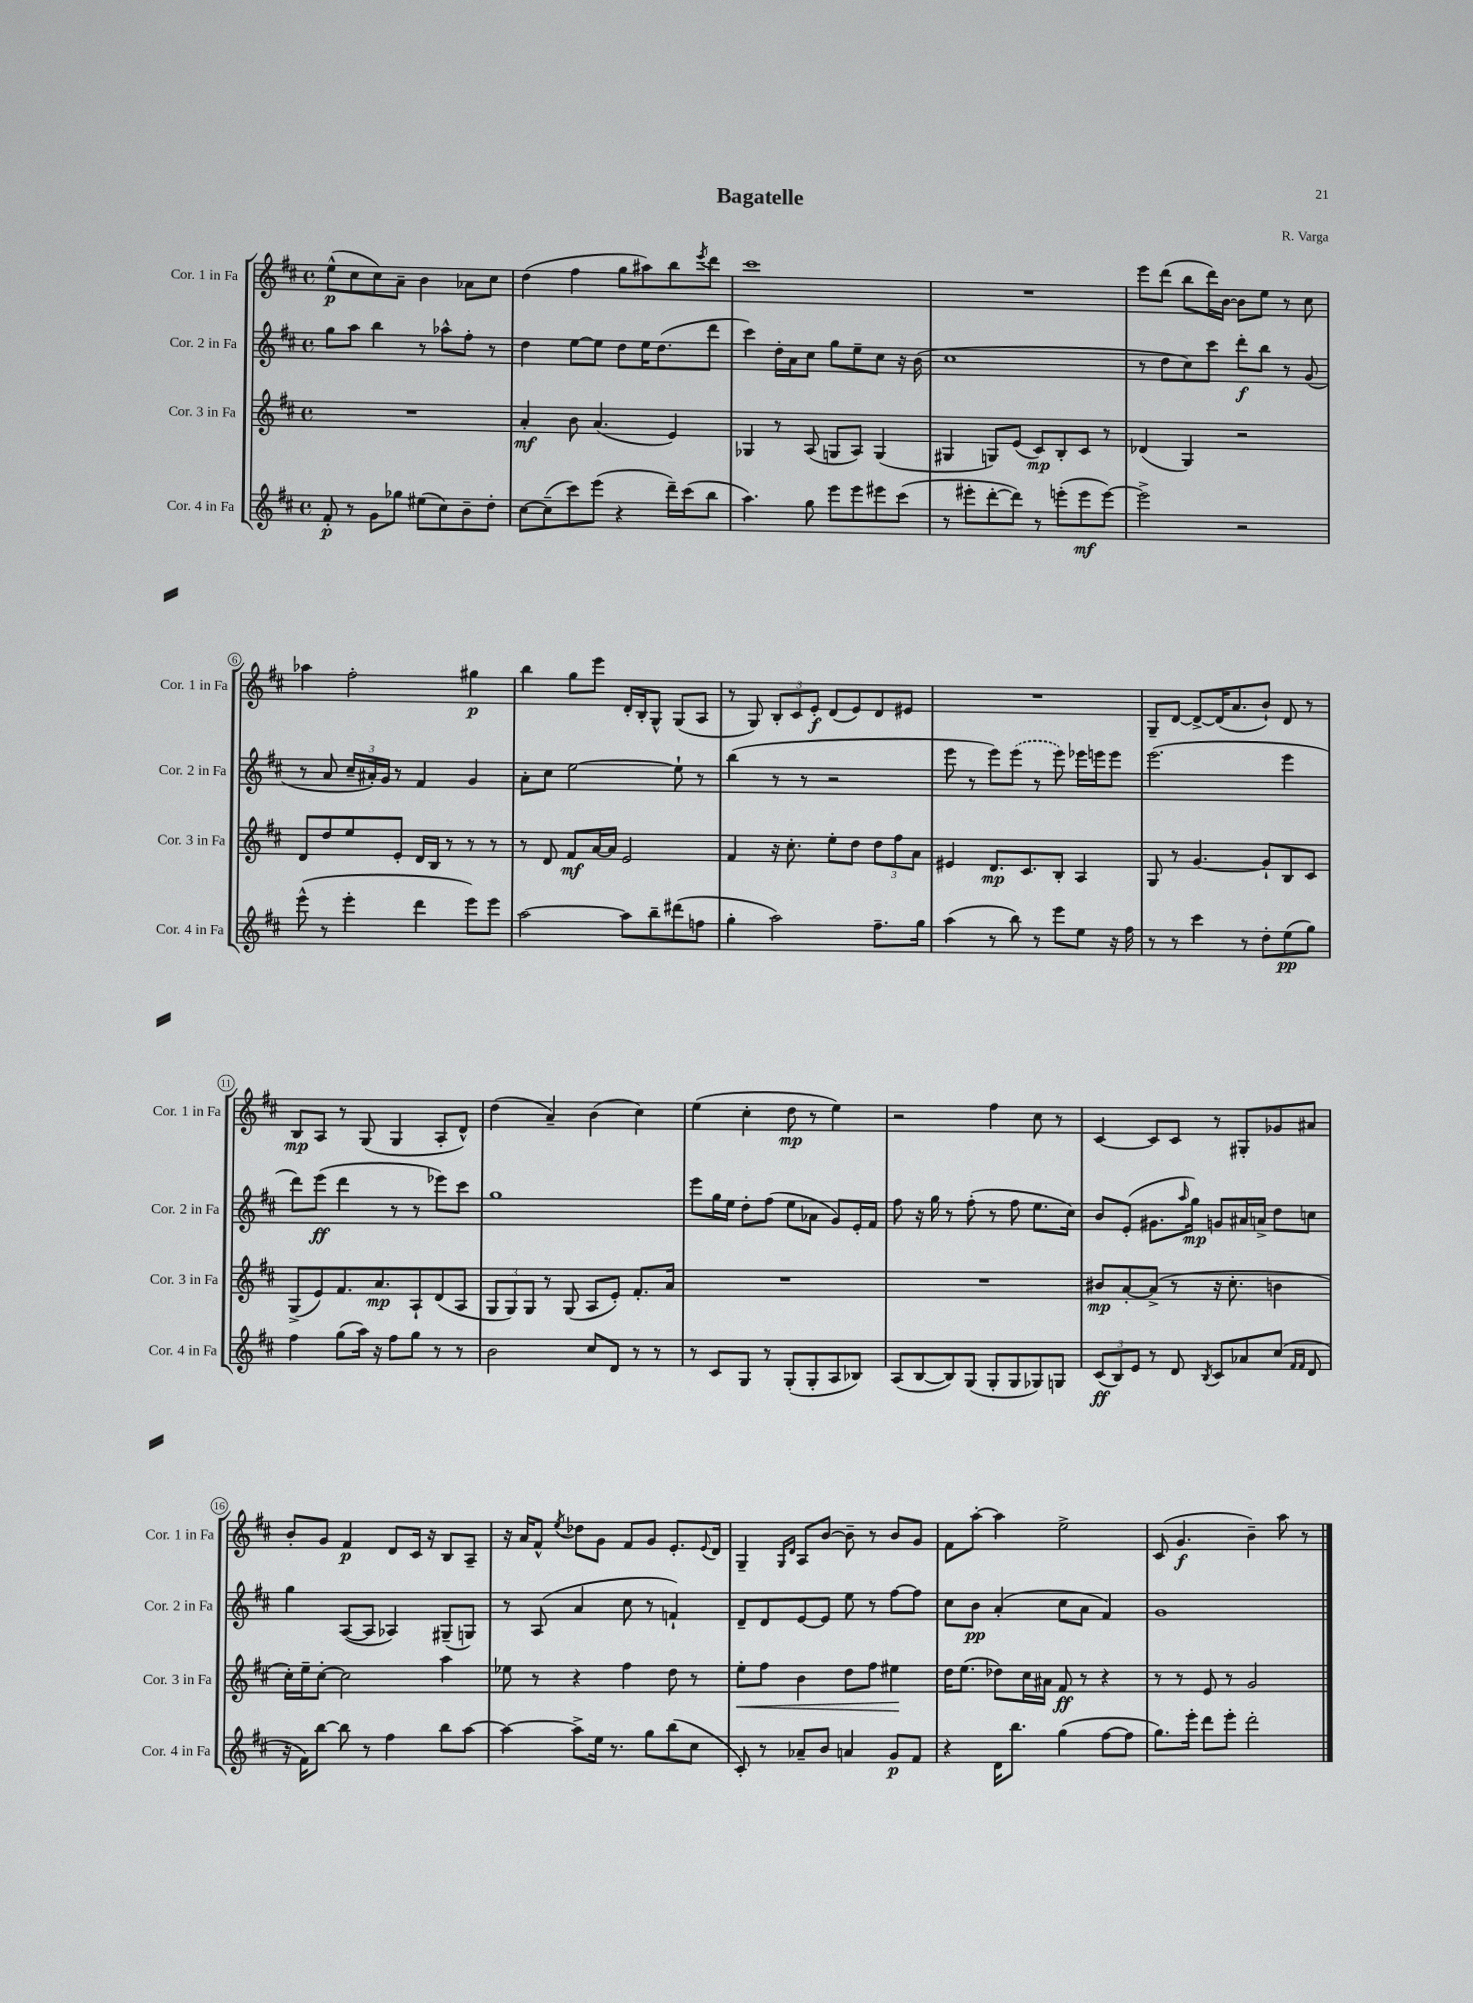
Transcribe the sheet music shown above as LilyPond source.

\header { title = "Bagatelle" composer = "R. Varga" }
<<
\new StaffGroup <<
\new Staff = "s0" \with { instrumentName = "Cor. 1 in Fa" shortInstrumentName = "Cor. 1 in Fa" } {
    \clef treble \key d \major \defaultTimeSignature \time 4/4
    e''8-^\p( cis''8 cis''8) a'8-- b'4 aes'8 cis''8 |
    d''4( fis''4 g''8 ais''8) b''8 \acciaccatura { e'''8 } d'''8 |
    cis'''1 |
    R1 |
    e'''8 d'''8( b''8 d'''16) b'16~ b'8 e''8 r8 cis''8 |
    aes''4 fis''2-. gis''4\p |
    b''4 g''8 e'''8 d'16-. b16-. g8-^ g8( a8 |
    r8 g8) \tuplet 3/2 { b8-. cis'8 e'8-.\f } d'8( e'8) d'8 eis'8 |
    R1 |
    g8-- d'8~ d'8~-> d'16( a'8. b'8-!) d'8 r8 |
    b8\mp a8 r8 g8( g4 a8-. d'8-^) |
    d''4( a'4--) b'4( cis''4) |
    e''4( cis''4-. d''8\mp r8 e''4) |
    r2 fis''4 cis''8 r8 |
    cis'4~ cis'8 cis'8 r8 gis8-. ges'8 ais'8 |
    b'8-. g'8 fis'4\p d'8 cis'16 r16 b8 a8-- |
    r16 a'16 fis'8-^ \acciaccatura { e''8 } des''8 g'8 fis'8 g'8 e'8.-. \appoggiatura { e'8 } d'16 |
    g4-- \grace { g16 d'16 } a8 b'8~ b'8-- r8 b'8 g'8 |
    fis'8 a''8~-. a''4 e''2-> |
    cis'8( g'4.\f b'4--) a''8 r8 \bar "|." |
}
\new Staff = "s1" \with { instrumentName = "Cor. 2 in Fa" shortInstrumentName = "Cor. 2 in Fa" } {
    \clef treble \key d \major \defaultTimeSignature \time 4/4
    g''8 a''8 b''4 r8 aes''8-^ fis''8-. r8 |
    d''4 e''8~ e''8 d''8 e''16 d''8.( d'''8 |
    cis'''4) d''16-. a'16 cis''8 g''8 e''8-- cis''8 r16 b'16( |
    cis''1 |
    r8 d''8 cis''8) cis'''8 d'''8-.\f b''8 r8 g'8( |
    r8 a'8 \tuplet 3/2 { cis''16-- ais'16-.) g'16 } r8 fis'4 g'4 |
    a'8-. cis''8 e''2~ e''8-! r8 |
    b''4( r8 r8 r2 |
    e'''8 r8 e'''8) \once \slurDashed e'''8( r8 e'''8) ees'''16 e'''16 e'''8 |
    e'''2.( e'''4 |
    d'''8) e'''8\ff( d'''4 r8 r8 ees'''8) cis'''8 |
    g''1 |
    e'''8 g''16 e''16 d''8-. fis''8( e''8 aes'8 g'8) e'16-. fis'16 |
    fis''8 r16 g''16 r8 fis''8-.( r8 fis''8 e''8. cis''16) |
    b'8 e'8-.( gis'8. \grace { a''16 } g''16\mp) g'8 ais'16 a'16-> d''8 c''8 |
    g''4 a8~( a8 aes4) gis8--( g8) |
    r8 a8( a'4 cis''8 r8 f'4-!) |
    d'8-- d'8 e'8~ e'8 e''8 r8 fis''8~ fis''8 |
    cis''8 b'8\pp a'4-.( cis''8 a'8 fis'4) |
    g'1 \bar "|." |
}
\new Staff = "s2" \with { instrumentName = "Cor. 3 in Fa" shortInstrumentName = "Cor. 3 in Fa" } {
    \clef treble \key d \major \defaultTimeSignature \time 4/4
    R1 |
    a'4-.\mf b'8 a'4.( e'4) |
    ges4 r8 a8( g8 a8) g4( |
    gis4 g8) e'8( cis'8\mp) b8-. cis'8 r8 |
    des'4( g4) r2 |
    d'8 d''8 e''8 e'8-. d'16 b16 r8 r8 r8 |
    r8 d'8 fis'8\mf a'16~ a'16 e'2 |
    fis'4 r16 cis''8.-. e''8-. d''8 \tuplet 3/2 { d''8 fis''8 a'8 } |
    eis'4 d'8.\mp cis'8. b8-. a4 |
    g8 r8 g'4.~ g'8-! b8 cis'8 |
    g8->( e'8) fis'8. a'8.\mp a8-! d'8( a8 |
    \tuplet 3/2 { g8 g8) g8 } r8 g8( a8 e'8-.) fis'8.-. a'16 |
    R1 |
    R1 |
    bis'8\mp a'8~-. a'8->( r8 r16 cis''8.-. b'4 |
    cis''16-.) e''16-- cis''8~-. cis''2 a''4 |
    ees''8 r8 r4 fis''4 d''8 r8 |
    e''8-.\< fis''8 b'4 d''8 fis''8 eis''4\! |
    d''16 e''8.( des''8) cis''16 ais'16 fis'8\ff r8 r4 |
    r8 r8 e'8 r8 g'2 \bar "|." |
}
\new Staff = "s3" \with { instrumentName = "Cor. 4 in Fa" shortInstrumentName = "Cor. 4 in Fa" } {
    \clef treble \key d \major \defaultTimeSignature \time 4/4
    fis'8-.\p r8 g'8 ges''8 eis''8( cis''8) b'8-- d''8-. |
    cis''8~ cis''8--( cis'''8) e'''8( r4 d'''16--) cis'''16( b''8 |
    a''4.) g''8 e'''8 e'''8 eis'''8 cis'''8( |
    r8 eis'''8-. d'''8~-. d'''8) r8 e'''8-.( e'''8\mf e'''8~) |
    e'''2-> r2 |
    e'''8-^( r8 e'''4-. d'''4 e'''8) e'''8 |
    a''2~ a''8 b''8-- dis'''8( f''8 |
    g''4-. a''2) fis''8.-- g''16 |
    a''4( r8 b''8) r8 e'''8 e''8 r16 fis''16 |
    r8 r8 cis'''4 r8 d''8-. e''8\pp( g''8) |
    fis''4 g''8( a''16) r16 fis''8 g''8 r8 r8 |
    b'2 cis''8 d'8 r8 r8 |
    r8 cis'8 g8 r8 g8-.( g8-. a8 bes8) |
    a8( b8~ b8) g8( g8-. g8 ges8) g8 |
    \tuplet 3/2 { cis'8\ff( b8) e'8 } r8 d'8 \acciaccatura { b8 } cis'8 aes'8 cis''8( \grace { fis'16 fis'16 } d'8 |
    r16 fis'16) b''8~ b''8 r8 fis''4 b''8 a''8~ |
    a''4~ a''8-> e''16 r8. g''8 b''8( cis''8 |
    cis'8-.) r8 aes'8-- b'8 a'4 g'8\p fis'8 |
    r4 d'16 b''8. g''4( fis''8~ fis''8 |
    g''8.) e'''16-. d'''8 e'''8-. d'''2-. \bar "|." |
}
>>
>>
\layout { \context { \Score \override BarNumber.stencil = #(make-stencil-circler 0.1 0.3 ly:text-interface::print) } }
